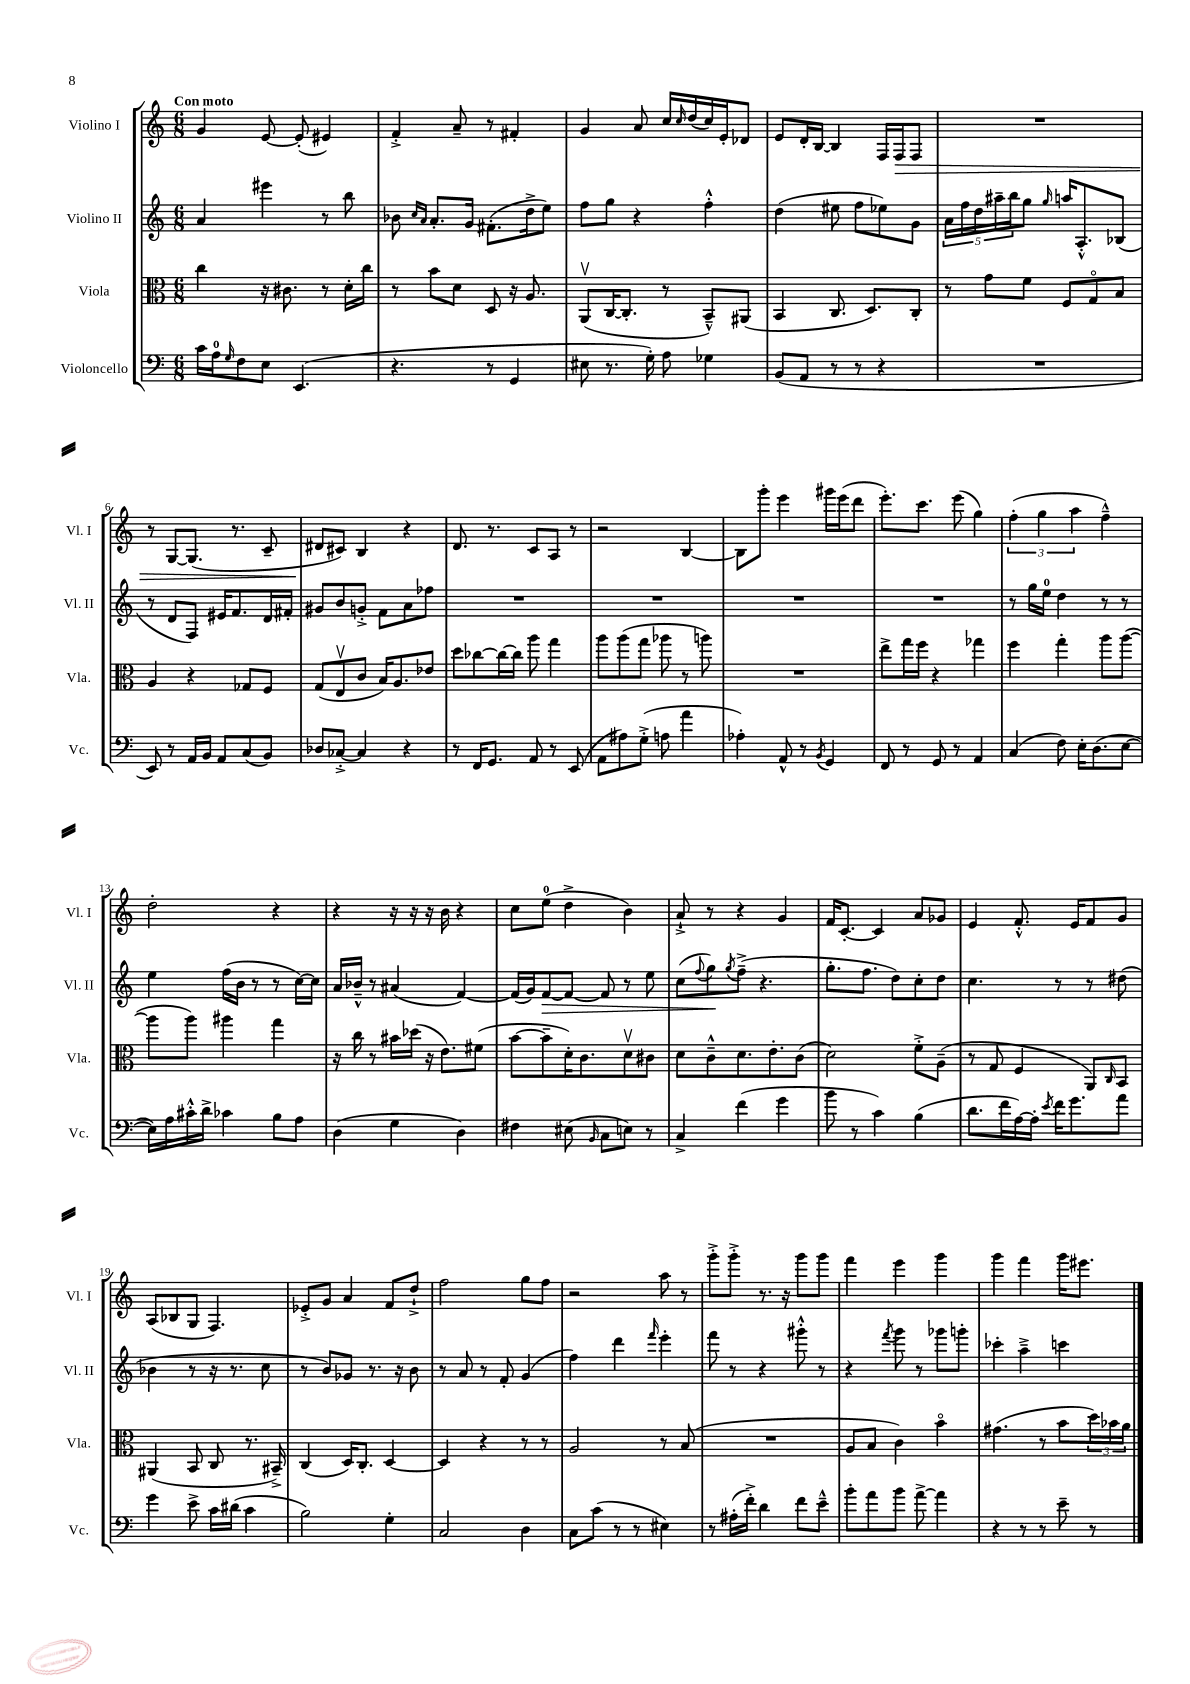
<<
\new StaffGroup <<
\new Staff = "s0" \with { instrumentName = "Violino I" shortInstrumentName = "Vl. I" } {
    \clef treble \key c \major \numericTimeSignature \time 6/8 \tempo "Con moto"
    g'4 e'8~ e'8-.( eis'4) |
    f'4-.-> a'8-- r8 fis'4-. |
    g'4 a'8 c''16 \grace { c''16 } d''16( c''16) e'16-. des'8 |
    e'8 d'16-. b16~ b4 f16 f16\> f8 |
    R2. |
    r8 g8~ g8.( r8. c'8-- |
    dis'8\! cis'8) b4 r4 |
    d'8. r8. c'8 a8 r8 |
    r2 b4~ |
    b8 g'''8-. e'''4 gis'''16 e'''16( d'''8 |
    e'''8.-.) c'''8. e'''8( g''4) |
    \tuplet 3/2 { f''4-.( g''4 a''4 } f''4---^) |
    d''2-. r4 |
    r4 r16 r16 r16 b'16 r4 |
    c''8 e''8-0( d''4-> b'4) |
    a'8-!-> r8 r4 g'4 |
    f'16 c'8.~-. c'4 a'8 ges'8 |
    e'4 f'8.-.-^ e'16 f'8 g'8 |
    a8( bes8 g8 f4.) |
    ees'8-.-> g'8 a'4 f'8 d''8-!-> |
    f''2 g''8 f''8 |
    r2 a''8 r8 |
    g'''8-.-> g'''8-.-> r8. r16 g'''8 g'''8 |
    f'''4 e'''4 g'''4 |
    g'''4 f'''4 g'''16 eis'''8. \bar "|." |
}
\new Staff = "s1" \with { instrumentName = "Violino II" shortInstrumentName = "Vl. II" } {
    \clef treble \key c \major \numericTimeSignature \time 6/8
    a'4 eis'''4 r8 b''8 |
    bes'8 \grace { c''16 a'16 } a'8.-. g'16 fis'8.-.( d''16-> e''8) |
    f''8 g''8 r4 f''4-.-^ |
    d''4( eis''8 f''8 ees''8) g'8 |
    \tuplet 5/4 { a'16 f''16 d''16 ais''16-- b''16 } g''8 \grace { g''16 } a''16 a8.-.-^ bes8( |
    r8 d'8 f8) eis'16 f'8. d'16 fis'16-. |
    gis'8 b'8 g'8-.-> f'8 a'8 fes''8 |
    R2. |
    R2. |
    R2. |
    R2. |
    r8 g''16 e''16-0 d''4 r8 r8 |
    e''4 f''16( b'16 r8 r8 c''16~) c''16 |
    a'16 bes'16---^ r8 ais'4( f'4~) |
    f'16( g'16) f'8~\> f'8~ f'8 r8 e''8 |
    c''8( \appoggiatura { f''8 } g''8\!) \acciaccatura { g''8 } f''8--->( r4. |
    g''8.-. f''8. d''8) c''8-. d''8 |
    c''4. r8 r8 dis''8( |
    bes'4 r8 r16 r8. c''8 |
    r8 b'8) ges'8 r8. r16 b'8 |
    r8 a'8 r8 f'8-. g'4( |
    f''4) d'''4 \grace { f'''16 } e'''4-. |
    f'''8 r8 r4 gis'''8-.-^ r8 |
    r4 \acciaccatura { f'''8 } g'''8 r8 ges'''8 g'''8-. |
    ces'''4-. a''4---> c'''4 \bar "|." |
}
\new Staff = "s2" \with { instrumentName = "Viola" shortInstrumentName = "Vla." } {
    \clef alto \key c \major \numericTimeSignature \time 6/8
    c''4 r16 cis'8. r8 d'16-. c''16 |
    r8 b'8 d'8 d8 r16 a8. |
    a,8\upbow( c16~ c8.-. r8 b,8---^) ais,8( |
    b,4 c8. d8.) c8-. |
    r8 g'8 f'8 f8 g8\flageolet b8 |
    a4 r4 ges8 f8 |
    g8( e8\upbow c'8 b16) a8. ees'8 |
    d''8 ces''8~ ces''16~ ces''16 a''8 g''4 |
    a''8 a''8( g''8 aes''8 r8 a''8) |
    R2. |
    e''8-> g''16 f''16 r4 ges''4 |
    f''4 g''4-. a''8 a''8~( |
    a''8 a''8) ais''4 g''4 |
    r16 c''16 r8 bis'16 des''16( r16 e'8.) fis'8( |
    b'8~ b'8-- d'16-.) c'8. d'8\upbow cis'8 |
    d'8 c'8---^ d'8. e'8.-. c'8( |
    d'2) f'8-.-> a8--( |
    r8 g8 f4 a,8) \grace { c16 } b,8 |
    ais,4( b,8 c8 r8. bis,16--->) |
    c4( d16) c8.-. d4~ |
    d4 r4 r8 r8 |
    a2 r8 b8( |
    R2. |
    a8 b8 c'4) b'4\flageolet |
    gis'4.( r8 b'8 \tuplet 3/2 { d''16) bes'16 a'16 } \bar "|." |
}
\new Staff = "s3" \with { instrumentName = "Violoncello" shortInstrumentName = "Vc." } {
    \clef bass \key c \major \numericTimeSignature \time 6/8
    c'16 a16-0 \grace { g16 } f8 e8 e,4.( |
    r4. r8 g,4 |
    eis8 r8. g16-.) a8 ges4 |
    b,8( a,8 r8 r8 r4 |
    R2. |
    e,8) r8 a,16 b,16 a,8 c8( b,8) |
    des8 ces8~-.-> ces4 r4 |
    r8 f,16 g,8. a,8 r8 e,8( |
    a,8 ais8) g8-.->( a8 a'4 |
    aes4-.) a,8-^ r8 \acciaccatura { b,8 } g,4 |
    f,8 r8 g,8 r8 a,4 |
    c4( f8) e16-. d8.( e8~ |
    e16) a16 cis'16-.-^ d'16-> ces'4 b8 a8 |
    d4( g4 d4) |
    fis4 eis8( \grace { b,16 } c8 e8) r8 |
    c4-> f'4( g'4 |
    b'8 r8 c'4) b4( |
    d'8. f'16 a16~) a16-. \acciaccatura { e'8 } f'16 g'8. a'8 |
    g'4 e'8-> c'16 dis'16( c'4 |
    b2) g4-. |
    c2 d4 |
    c8 c'8( r8 r8 eis4) |
    r8 ais16-.( f'16-.->) d'4 f'8 e'8---^ |
    b'8-. a'8 b'8 a'8~-> a'4 |
    r4 r8 r8 e'8-- r8 \bar "|." |
}
>>
>>
